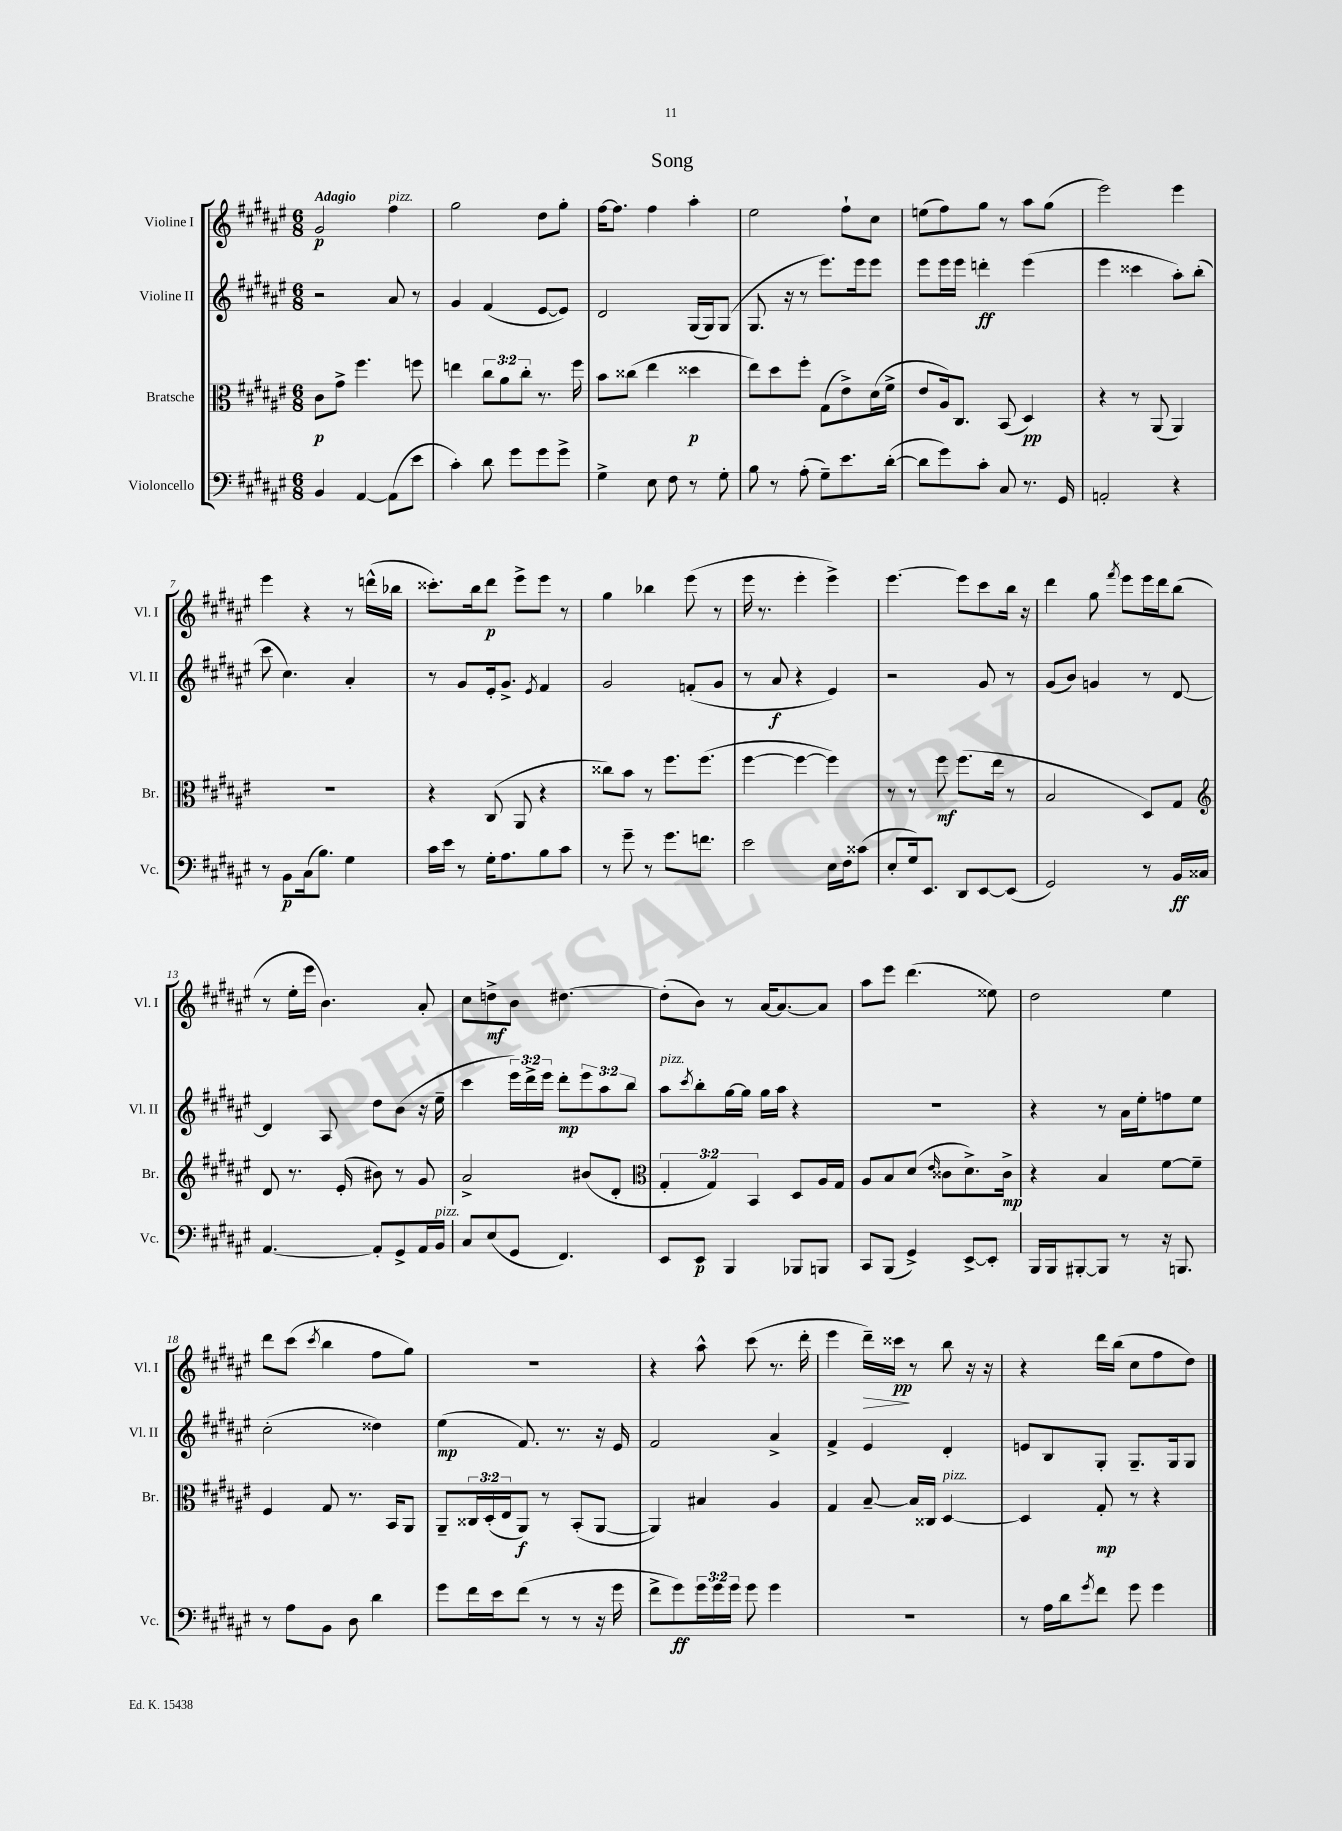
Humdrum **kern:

**kern	**dynam	**kern	**dynam	**kern	**dynam	**kern	**dynam
*part4	*part4	*part3	*part3	*part2	*part2	*part1	*part1
*staff4	*staff4	*staff3	*staff3	*staff2	*staff2	*staff1	*staff1
*I"Violoncello	*	*I"Bratsche	*	*I"Violine II	*	*I"Violine I	*
*I'Vc.	*	*I'Br.	*	*I'Vl. II	*	*I'Vl. I	*
*clefF4	*	*clefC3	*	*clefG2	*	*clefG2	*
*k[f#c#g#d#a#e#]	*	*k[f#c#g#d#a#e#]	*	*k[f#c#g#d#a#e#]	*	*k[f#c#g#d#a#e#]	*
*M6/8	*	*M6/8	*	*M6/8	*	*M6/8	*
=1	=1	=1	=1	=1	=1	=1	=1
!	!	!	!	!	!	!LO:TX:a:B:t=Adagio	!
4BB/	.	8c#\L	p	2r	.	2g#/	p
.	.	8g#^\J	.	.	.	.	.
[4AA#/	.	4.ff#\	.	.	.	.	.
!	!	!	!	!	!	!LO:TX:a:i:t=pizz.	!
(8AA#\L]	.	.	.	8a#/	.	4ff#\	.
8e#\J	.	8ffn\	.	8r	.	.	.
=2	=2	=2	=2	=2	=2	=2	=2
4c#'\)	.	4een\	.	4g#/	.	2gg#\	.
8d#\	.	12cc#\L	.	(4f#/	.	.	.
.	.	12a#\	.	.	.	.	.
8g#\L	.	.	.	.	.	.	.
.	.	12cc#'\J	.	.	.	.	.
8g#\	.	8.r	.	[8e#/L	.	8dd#\L	.
8g#^\J	.	.	.	8e#/J])	.	8gg#'\J	.
.	.	16ff#\	.	.	.	.	.
=3	=3	=3	=3	=3	=3	=3	=3
4G#^\	.	8b\L	.	2d#/	.	[16ff#\KL	.
.	.	.	.	.	.	8.ff#\J]	.
.	.	(8cc##X\J	.	.	.	.	.
8E#\	.	4ee#\	.	.	.	4ff#\	.
8F#\	.	.	.	.	.	.	.
8r	.	4dd##X\	p	(16G#/LL	.	4aa#'\	.
.	.	.	.	16G#/J)	.	.	.
8G#'\	.	.	.	(8G#/J	.	.	.
=4	=4	=4	=4	=4	=4	=4	=4
8B\	.	8ee#\L)	.	8.G#/	.	2ee#\	.
8r	.	8dd#\	.	.	.	.	.
.	.	.	.	16r	.	.	.
(8A#'\	.	8ff#'\J	.	8r	.	.	.
8G#~\L)	.	(8G#\L	.	8.eee#\L)	.	.	.
8.e#\	.	8e#^\)	.	.	.	8ff#`\L	.
.	.	.	.	16eee#\k	.	.	.
.	.	(16d#\L	.	8eee#\J	.	8cc#\J	.
([16d#'\Jk	.	16f#^\JJ	.	.	.	.	.
=5	=5	=5	=5	=5	=5	=5	=5
8d#\L]	.	8e#/L	.	8eee#\L	.	(8een\L	.
8g#\)	.	16A#/k)	.	16eee#\L	.	8ff#\)	.
.	.	8.C#/J	.	16eee#\JJ	.	.	.
8c#'\J	.	.	.	4dddn'\	ff	8gg#\J	.
8C#/	.	(8BB/	.	.	.	8r	.
8.r	.	4D#/)	pp	(4eee#\	.	8aa#\L	.
.	.	.	.	.	.	(8gg#\J	.
16GG#/	.	.	.	.	.	.	.
=6	=6	=6	=6	=6	=6	=6	=6
2AAn'/	.	4r	.	4eee#\	.	2eee#\)	.
.	.	8r	.	4ccc##X\	.	.	.
.	.	(8AA#/	.	.	.	.	.
4r	.	4AA#/)	.	8aa#'\L)	.	4eee#\	.
.	.	.	.	(8bb'\J	.	.	.
!!LO:LB:g=z
=7	=7	=7	=7	=7	=7	=7	=7
8r	.	2.r	.	8ccc#\	.	4eee#\	.
8BB\L	p	.	.	4.cc#\)	.	.	.
(16C#\k	.	.	.	.	.	4r	.
8.B\J)	.	.	.	.	.	.	.
4G#\	.	.	.	4a#'/	.	8r	.
.	.	.	.	.	.	(16dddn^^\LL	.
.	.	.	.	.	.	16bb-X\JJ	.
=8	=8	=8	=8	=8	=8	=8	=8
16c#\LL	.	4r	.	8r	.	8.ccc##X'\L)	.
16e#\JJ	.	.	.	.	.	.	.
8r	.	.	.	8g#/L	.	.	.
.	.	.	.	.	.	16bb\k	.
16G#'\KL	.	(8C#/	.	16e#'/k	.	8ddd#\J	p
8.A#\	.	.	.	8.g#^/J	.	.	.
.	.	8AA#/	.	.	.	8eee#^\L	.
.	.	.	.	8qe#/	.	.	.
8B\	.	4r	.	4f#/	.	8eee#\J	.
8c#\J	.	.	.	.	.	8r	.
=9	=9	=9	=9	=9	=9	=9	=9
8r	.	8cc##X\L)	.	2g#/	.	4gg#\	.
8g#~\	.	8b\J	.	.	.	.	.
8r	.	8r	.	.	.	4bb-X\	.
8.g#\L	.	8.ff#\L	.	.	.	.	.
.	.	.	.	(8fn'/L	.	(8eee#\	.
8.fn\J	.	(8.ff#\J	.	.	.	.	.
.	.	.	.	8g#/J	.	8r	.
=10	=10	=10	=10	=10	=10	=10	=10
2e#\	.	[4ff#\	.	8r	.	16eee#\	.
.	.	.	.	.	.	8.r	.
.	.	.	.	8a#/	f	.	.
.	.	4ff#\_	.	4r	.	4eee#'\	.
16E#\LL	.	4ff#\])	.	4e#/)	.	4eee#^\)	.
16F#\J	.	.	.	.	.	.	.
(8c##X\J	.	.	.	.	.	.	.
=11	=11	=11	=11	=11	=11	=11	=11
8E#'/L	.	8r	.	2r	.	[4.eee#\	.
16G#/k)	.	8r	.	.	.	.	.
8.EE#/J	.	.	.	.	.	.	.
.	.	8ff#\	mf	.	.	.	.
8DD#/L	.	(8.ff#\L	.	.	.	8eee#\L]	.
[8EE#/	.	.	.	8g#/	.	8ccc#\	.
.	.	16ee#\Jk	.	.	.	.	.
(8EE#/J]	.	8r	.	8r	.	16bb\Jk	.
.	.	.	.	.	.	16r	.
=12	=12	=12	=12	=12	=12	=12	=12
2GG#/)	.	2B/	.	(8g#/L	.	4ddd#\	.
.	.	.	.	8b/J)	.	.	.
.	.	.	.	4gn/	.	8gg#\	.
.	.	.	.	.	.	8qfff#/	.
.	.	.	.	.	.	8eee#\L	.
8r	.	8D#/L)	.	8r	.	16eee#\L	.
.	.	.	.	.	.	16ddd#\J	.
16BB/LL	ff	8G#/J	.	[8d#/	.	(8bb\J	.
16C##X/JJ	.	.	.	.	.	.	.
!!LO:LB:g=z
=13	=13	=13	=13	=13	=13	=13	=13
*	*	*clefG2	*	*	*	*	*
[4.AA#/	.	8d#/	.	4d#/]	.	8r	.
.	.	8.r	.	.	.	16ee#'\LL	.
.	.	.	.	.	.	16eee#\JJ	.
.	.	.	.	8A#/	.	4.b\)	.
.	.	(16e#'/	.	.	.	.	.
8AA#'/L]	.	8b#X\)	.	8dd#\L	.	.	.
8GG#^/	.	8r	.	(8b\J	.	.	.
16AA#/L	.	8g#/	.	16r	.	8a#'/	.
!LO:TX:a:i:t=pizz.	!	!	!	!	!	!	!
16BB/JJ	.	.	.	16ee#~\	.	.	.
=14	=14	=14	=14	=14	=14	=14	=14
8C#/L	.	2a#^/	.	4ccc#\	.	8cc#\L	.
(8E#/	.	.	.	.	.	8ddn^\	mf
8GG#/J	.	.	.	24eee#\LL)	.	8b\J	.
.	.	.	.	24ddd#^\	.	.	.
.	.	.	.	24eee#\JJ	.	.	.
4.FF#/)	.	.	.	8ddd#'\L	mp	[4.dd#X\	.
.	.	(8b#X/L	.	12eee#\	.	.	.
.	.	.	.	12aa#\	.	.	.
.	.	8d#'/J	.	.	.	.	.
.	.	.	.	12bb\J	.	.	.
=15	=15	=15	=15	=15	=15	=15	=15
*	*	*clefC3	*	*	*	*	*
!	!	!	!	!LO:TX:a:i:t=pizz.	!	!	!
8EE#/L	.	6G#'/	.	8aa#\L	.	(8dd#'\L]	.
.	.	.	.	8qccc#/	.	.	.
8EE#/J	p	.	.	8bb'\	.	8b\J)	.
.	.	6G#/)	.	.	.	.	.
4BBB/	.	.	.	[16gg#\L	.	8r	.
.	.	.	.	16gg#\JJ]	.	.	.
.	.	6BB/	.	.	.	.	.
.	.	.	.	16gg#\LL	.	[16a#/KL	.
.	.	.	.	16aa#\JJ	.	8.a#/_	.
8BBB-X/L	.	8D#/L	.	4r	.	.	.
8BBBn/J	.	16A#/L	.	.	.	8a#/J]	.
.	.	16G#/JJ	.	.	.	.	.
=16	=16	=16	=16	=16	=16	=16	=16
8CC#/L	.	8A#/L	.	2.r	.	8aa#\L	.
(8BBB/J	.	8B/	.	.	.	8eee#\J	.
4GG#^/)	.	(8d#/J	.	.	.	(4.ddd#\	.
.	.	16qqe#/	.	.	.	.	.
.	.	8c##X\L	.	.	.	.	.
[8EE#^/L	.	8.d#^\)	.	.	.	.	.
8EE#'/J]	.	.	.	.	.	8ee##X\)	.
.	.	16c##^\Jk	mp	.	.	.	.
=17	=17	=17	=17	=17	=17	=17	=17
16BBB/LL	.	4r	.	4r	.	2dd#\	.
16BBB/J	.	.	.	.	.	.	.
[8BBB#X'/	.	.	.	.	.	.	.
8BBB#/J]	.	4B/	.	8r	.	.	.
8r	.	.	.	16a#\LL	.	.	.
.	.	.	.	16ee#'\J	.	.	.
16r	.	[8f#\L	.	8ffn\	.	4ee#\	.
8.BBBn/	.	.	.	.	.	.	.
.	.	8f#~\J]	.	8ee#\J	.	.	.
!!LO:LB:g=z
=18	=18	=18	=18	=18	=18	=18	=18
8r	.	4F#/	.	(2cc#'\	.	8ddd#\L	.
8A#\L	.	.	.	.	.	(8ccc#\J	.
.	.	.	.	.	.	8qccc#/	.
8BB\J	.	8G#/	.	.	.	4bb\	.
8D#\	.	8.r	.	.	.	.	.
4d#\	.	.	.	4dd##X\)	.	8ff#\L	.
.	.	16BB/KL	.	.	.	.	.
.	.	8AA#/J	.	.	.	8gg#\J)	.
=19	=19	=19	=19	=19	=19	=19	=19
8g#\L	.	8AA#~/L	.	(4ee#\	mp	2.r	.
16f#\L	.	24C##X/L	.	.	.	.	.
.	.	(24D#'/	.	.	.	.	.
16e#\J	.	.	.	.	.	.	.
.	.	24E#/J	.	.	.	.	.
(8f#\J	.	8AA#/J)	f	8.f#/)	.	.	.
8r	.	8r	.	.	.	.	.
.	.	.	.	8.r	.	.	.
8r	.	(8BB'/L	.	.	.	.	.
16r	.	[8AA#/J	.	16r	.	.	.
16g#\	.	.	.	16e#/	.	.	.
=20	=20	=20	=20	=20	=20	=20	=20
8f#^\L	.	4AA#/])	.	2f#/	.	4r	.
8g#\)	ff	.	.	.	.	.	.
24g#\L	.	4B#X/	.	.	.	8aa#^^\	.
24g#\	.	.	.	.	.	.	.
24g#\JJ	.	.	.	.	.	.	.
8g#\	.	.	.	.	.	(8ccc#\	.
4g#\	.	4A#/	.	4a#^/	.	8.r	.
.	.	.	.	.	.	16ddd#'\	.
=21	=21	=21	=21	=21	=21	=21	=21
2.r	.	4G#/	.	4f#^/	.	4eee#\	.
!	!	!	!	!	!	!	!LO:HP:b
.	.	[8B~/	.	4e#/	.	16ddd#~\LL)	>
.	.	.	.	.	.	16ccc##X\JJ	pp
.	.	16B/LL]	.	.	.	8r	]
.	.	16C##X/JJ	.	.	.	.	.
!	!	!LO:TX:a:i:t=pizz.	!	!	!	!	!
.	.	[4D#/	.	4d#'/	.	8bb\	.
.	.	.	.	.	.	16r	.
.	.	.	.	.	.	16r	.
=22	=22	=22	=22	=22	=22	=22	=22
8r	.	4D#/]	.	8en/L	.	4r	.
16A#\LL	.	.	.	8B/	.	.	.
16d#\J	.	.	.	.	.	.	.
8qg#/	.	.	.	.	.	.	.
8f#\J	.	8G#'/	mp	8G#'/J	.	16ddd#\LL	.
.	.	.	.	.	.	(16bb\JJ	.
8g#\	.	8r	.	8.G#~/L	.	8cc#\L	.
4g#\	.	4r	.	.	.	8ff#\	.
.	.	.	.	16G#/k	.	.	.
.	.	.	.	8G#/J	.	8dd#\J)	.
==	==	==	==	==	==	==	==
*-	*-	*-	*-	*-	*-	*-	*-
